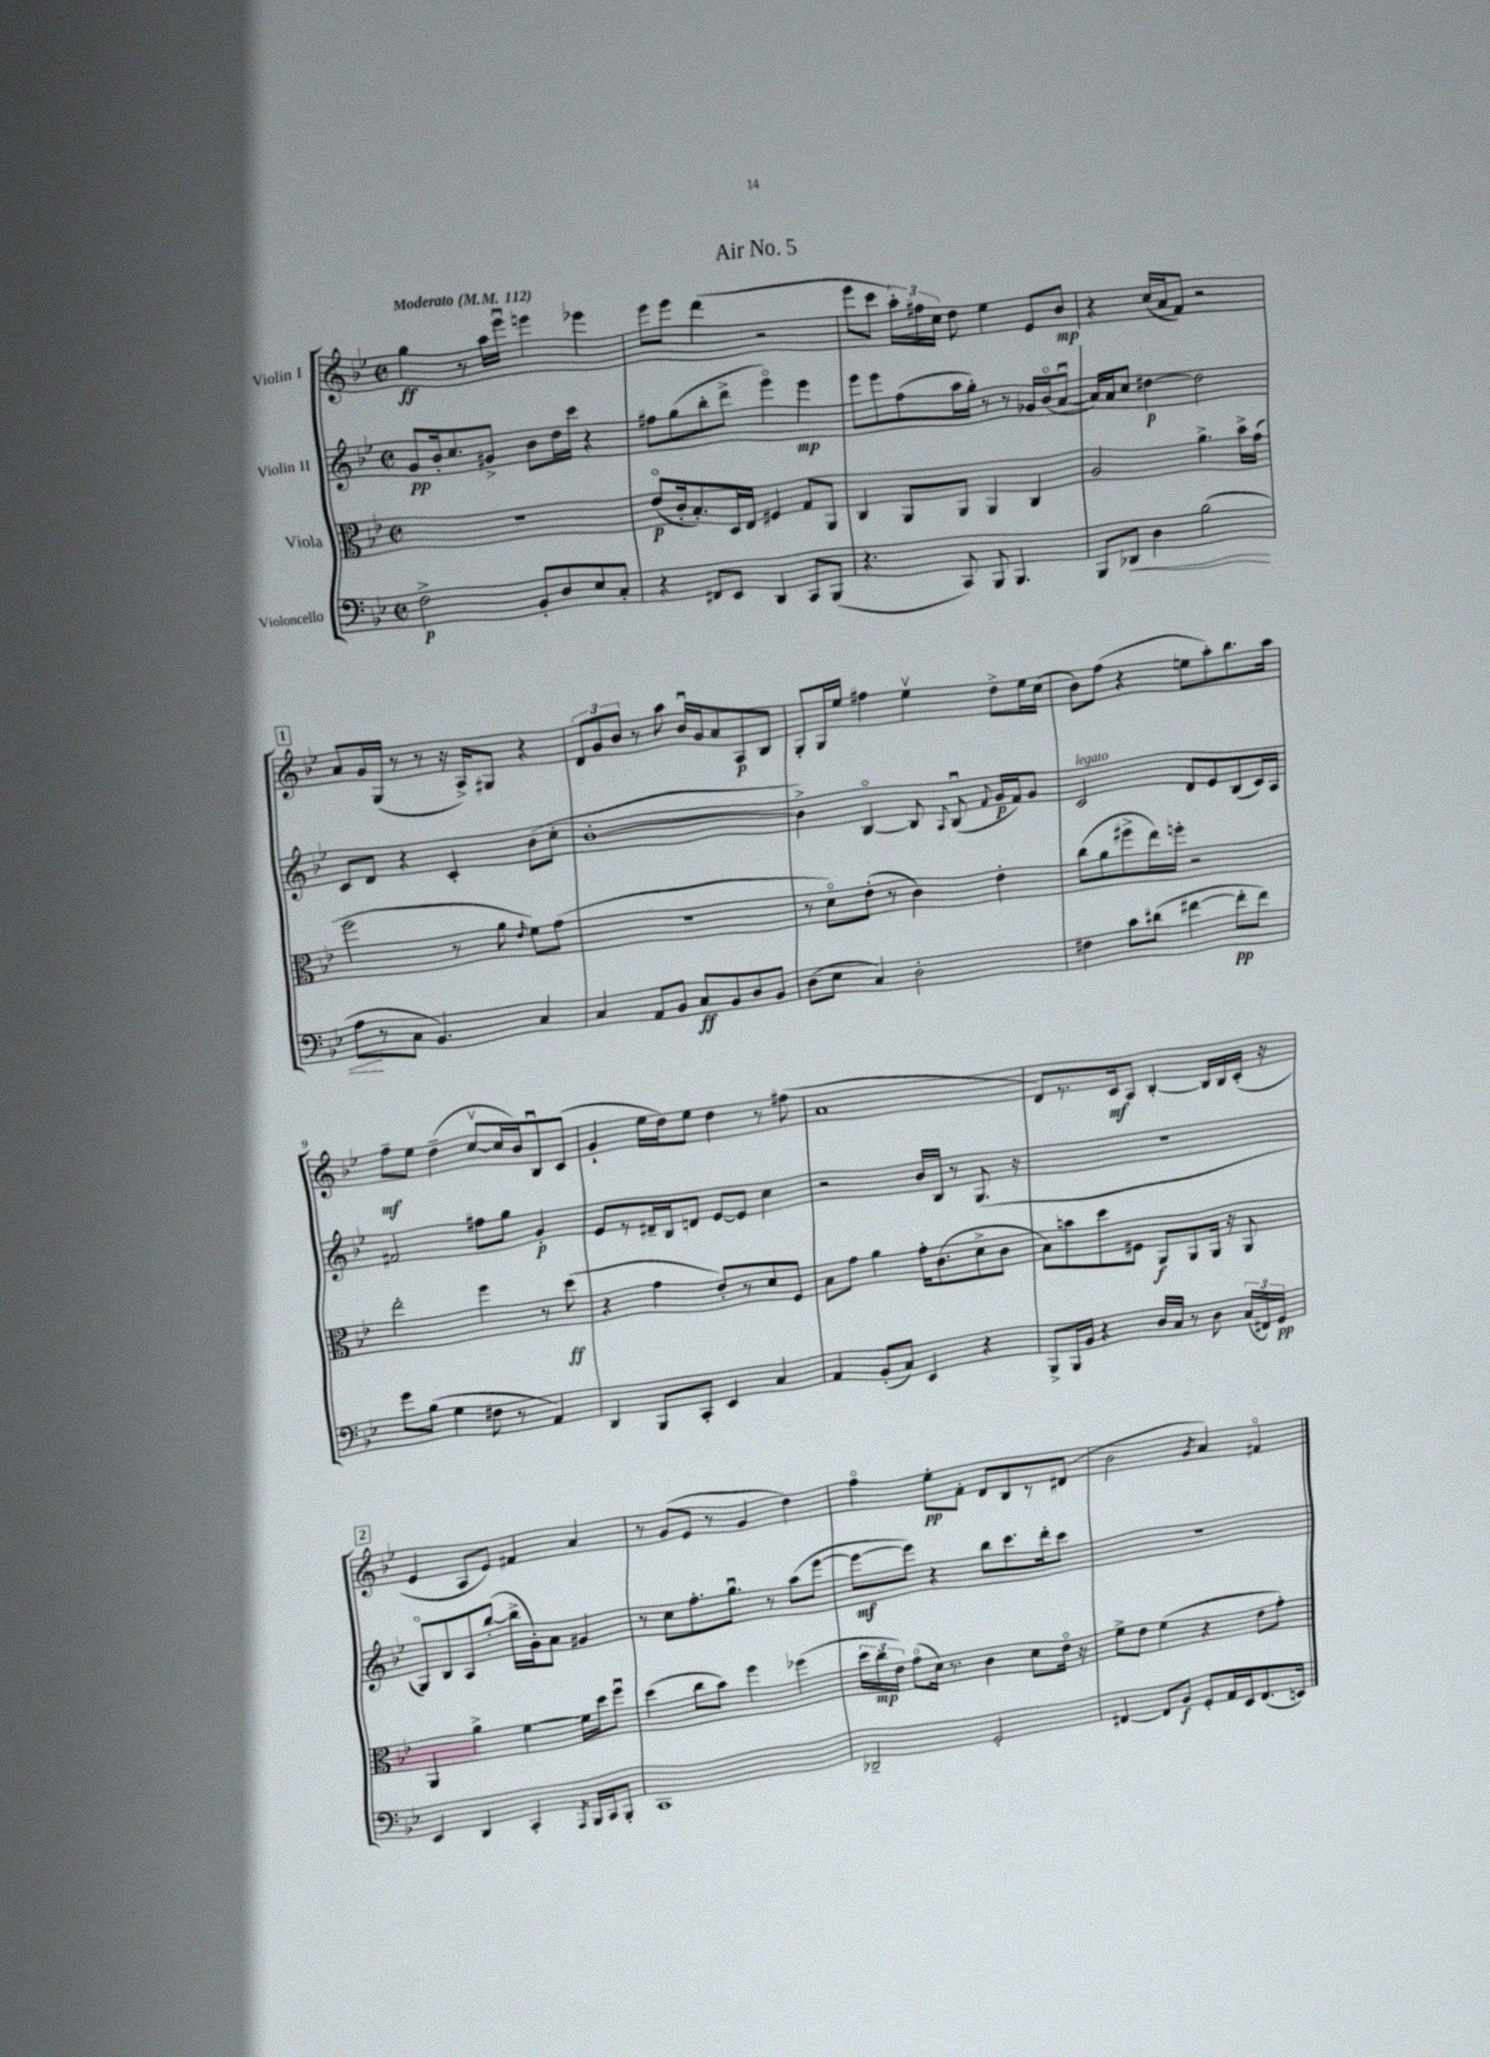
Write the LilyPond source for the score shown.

\header { title = "Air No. 5" }
<<
\new StaffGroup <<
\new Staff = "s0" \with { instrumentName = "Violin I" } {
    \clef treble \key bes \major \defaultTimeSignature \time 2/2 \tempo "Moderato" 4 = 112
    \autoBeamOff g''4\ff r8 a''16[ ees'''16]\downbow e'''4 ees'''4 |
    ees'''8[ ees'''8] d'''4( r2 |
    ees'''8[ c'''8] \tuplet 3/2 { a''16[-.) fis''16 c''16] } d''8 ees''4 ees'8[ bes'8]\mp |
    r4 c''16[( a'16 f'8]) r2 |
    \mark \markup { \box "1" } a'8[ g'16 g16]( r8 r8 r16 a16[->) gis8] r4 |
    \tuplet 3/2 { d'8[ g'8 bes'8] } r8 a''8 bes'16[\downbow g'16 a'8 a8\p bes8] |
    g8[-. g16 ees''16] fis''4 ees''4\upbow d''8[-> ees''16 c''16]( |
    bes'8[) f''8]( r4 e''8[ a''8-.) bes''8. a''16] |
    f''8[--\mf ees''8] d''4--( c''8[~\upbow c''16 bes'16) bes8\downbow c'8]( |
    g'4-! ees''16[ d''16) ees''8] d''4 r8 fis''8( |
    a'1 |
    d'8[) r8. c'16\mf a8] bes4~-. bes16[ bes16 c'16]-.( r16 |
    \mark \markup { \box "2" } ees'4 a8[ ees'8]) fis'4 a'4 |
    r8 g'8[( ees'8] r8 g'4 d''4) |
    f''4\flageolet ees''8[-.\pp f'8]-. d'8[ bes8 r8 dis'8]( |
    bes'2 \acciaccatura { g'8 } a'4) fis'4\flageolet \bar "|." |
}
\new Staff = "s1" \with { instrumentName = "Violin II" } {
    \clef treble \key bes \major \defaultTimeSignature \time 2/2
    \autoBeamOff g'8[\pp bes'16-. c''8. gis'8]-> bes'8[ d''16 c'''16] r4 |
    fis''8[ g''8( bes''8-. d'''8]-> ees'''4\flageolet) ees'''4\mp |
    ees'''8[ ees'''8 f''8( a''16 g''16]-.) r8 r8 ges'16[ bes'16\flageolet( a'8]~\downbow |
    a'16[) a'16 c''8] dis''4~\p dis''2 |
    \mark \markup { \box "1" } c'8[ d'8] r4 c'4-. bes'8[( c''8]-. |
    bes'1~-. |
    bes'4->) bes4~\flageolet bes8 \appoggiatura { a8 } bes8\downbow( \appoggiatura { f'8 } g'16[\p f'16) g'8] |
    c'2^\markup { \italic "legato" } d'8[ ees'8 bes8( c'16) a16] |
    fis'2 fis''8[ g''8] g'4-.\p |
    ees'8[ r8 dis'16-- bes16 d'8] ees'8[~ ees'8] c''4 |
    r2 bes'16[ bes16] r8 g8.( r16 |
    r1 |
    \mark \markup { \box "2" } g8[\flageolet) bes8 a8 bes''8]~-.( bes''16[-> g'16-.) a'8] gis'4 |
    r8 c''8[ f''8.-. g''8.]\downbow r8 a''8[( ees'''8]~ |
    ees'''8[~\mf ees'''8]) r4 bes''8[ c'''8. d'''16-. c'''8] |
    R1 \bar "|." |
}
\new Staff = "s2" \with { instrumentName = "Viola" } {
    \clef alto \key bes \major \defaultTimeSignature \time 2/2
    \autoBeamOff R1 |
    ees'8[\flageolet\p( c'16-. bes8.-.) d16 ees16] fis4 g8[ a,8] |
    c4 a,8[ a,8] a,4 c4 |
    a2 a'4.-> bes'16[-> g'16]( |
    \mark \markup { \box "1" } f''2 r8 a'8 \grace { ees'16 } f'8[) g'8]( |
    R1 |
    r8 d'8[\flageolet) ees'8]-.( r8 c'4) ees'4-. |
    c''8[( a'8 fis''8-> ees''16) f''16]-. r2 |
    ees''2-. f''4 r8 d''8\ff( |
    r4 g'4 ees'8[-.) r8 d'8 f8] |
    bes8[ g'8] a'4 g'16[-. c'8.( d'8-> c'8] |
    bes8[) b'8 d''8 fis8] a,8[\f a,8 a,16] r16 a,8 |
    \mark \markup { \box "2" } a,4 a'4-> f'4~ f'16[ d''16 f''8]\downbow |
    d''4( c''8[ bes'8]) f''4 fes''4( |
    \tuplet 3/2 { d''16[ c''16\mp ees'16]) } g'8[\flageolet( d'16]) r8. c'4 d'8[ ees'16]\flageolet r16 |
    f'8[-> ees'8] f'4( r4 ees'8[ g'8]-.) \bar "|." |
}
\new Staff = "s3" \with { instrumentName = "Violoncello" } {
    \clef bass \key bes \major \defaultTimeSignature \time 2/2
    \autoBeamOff f2->\p bes,8[-. d8 ees8 c8]-. |
    r4 fis,8[ ees,8] d,4 c,8[ bes,,8]( |
    r4. c,8) bes,,8 bes,,4. |
    bes,,8[ des,8]\< d4 bes2( |
    \mark \markup { \box "1" } a8[\! r8 c8] bes,4.) c4 |
    c4 a,8[ bes,8] c8[\ff bes,8 d8 bes,8] |
    d8[( ees8] c4) d2-. |
    fis4 c'8[ dis'8]( fis'4~ fis'8[-.\pp fis'8]) |
    g'8[ bes8]( g4 fis8 r8 a,4) |
    d,4 bes,,8[ c,8]-. ees,4 c4 |
    a,4 bes,8[-.( c8]) ees,4 r4 |
    bes,,8[-> bes,,16 bes,16] r4 d16[ c16] r8 d8 \tuplet 3/2 { c16[( fis,16) g,16]\pp } |
    \mark \markup { \box "2" } ees,4 d,4 c,4-. \acciaccatura { a,,8 } bes,,16[ c,16 bes,,8]-. |
    c,1 |
    des,2-- g,2-. |
    fis,4~ fis,8[ bes,8]\f g,8[-. a,16 ees,16 fis,8.( e,16]) \bar "|." |
}
>>
>>
